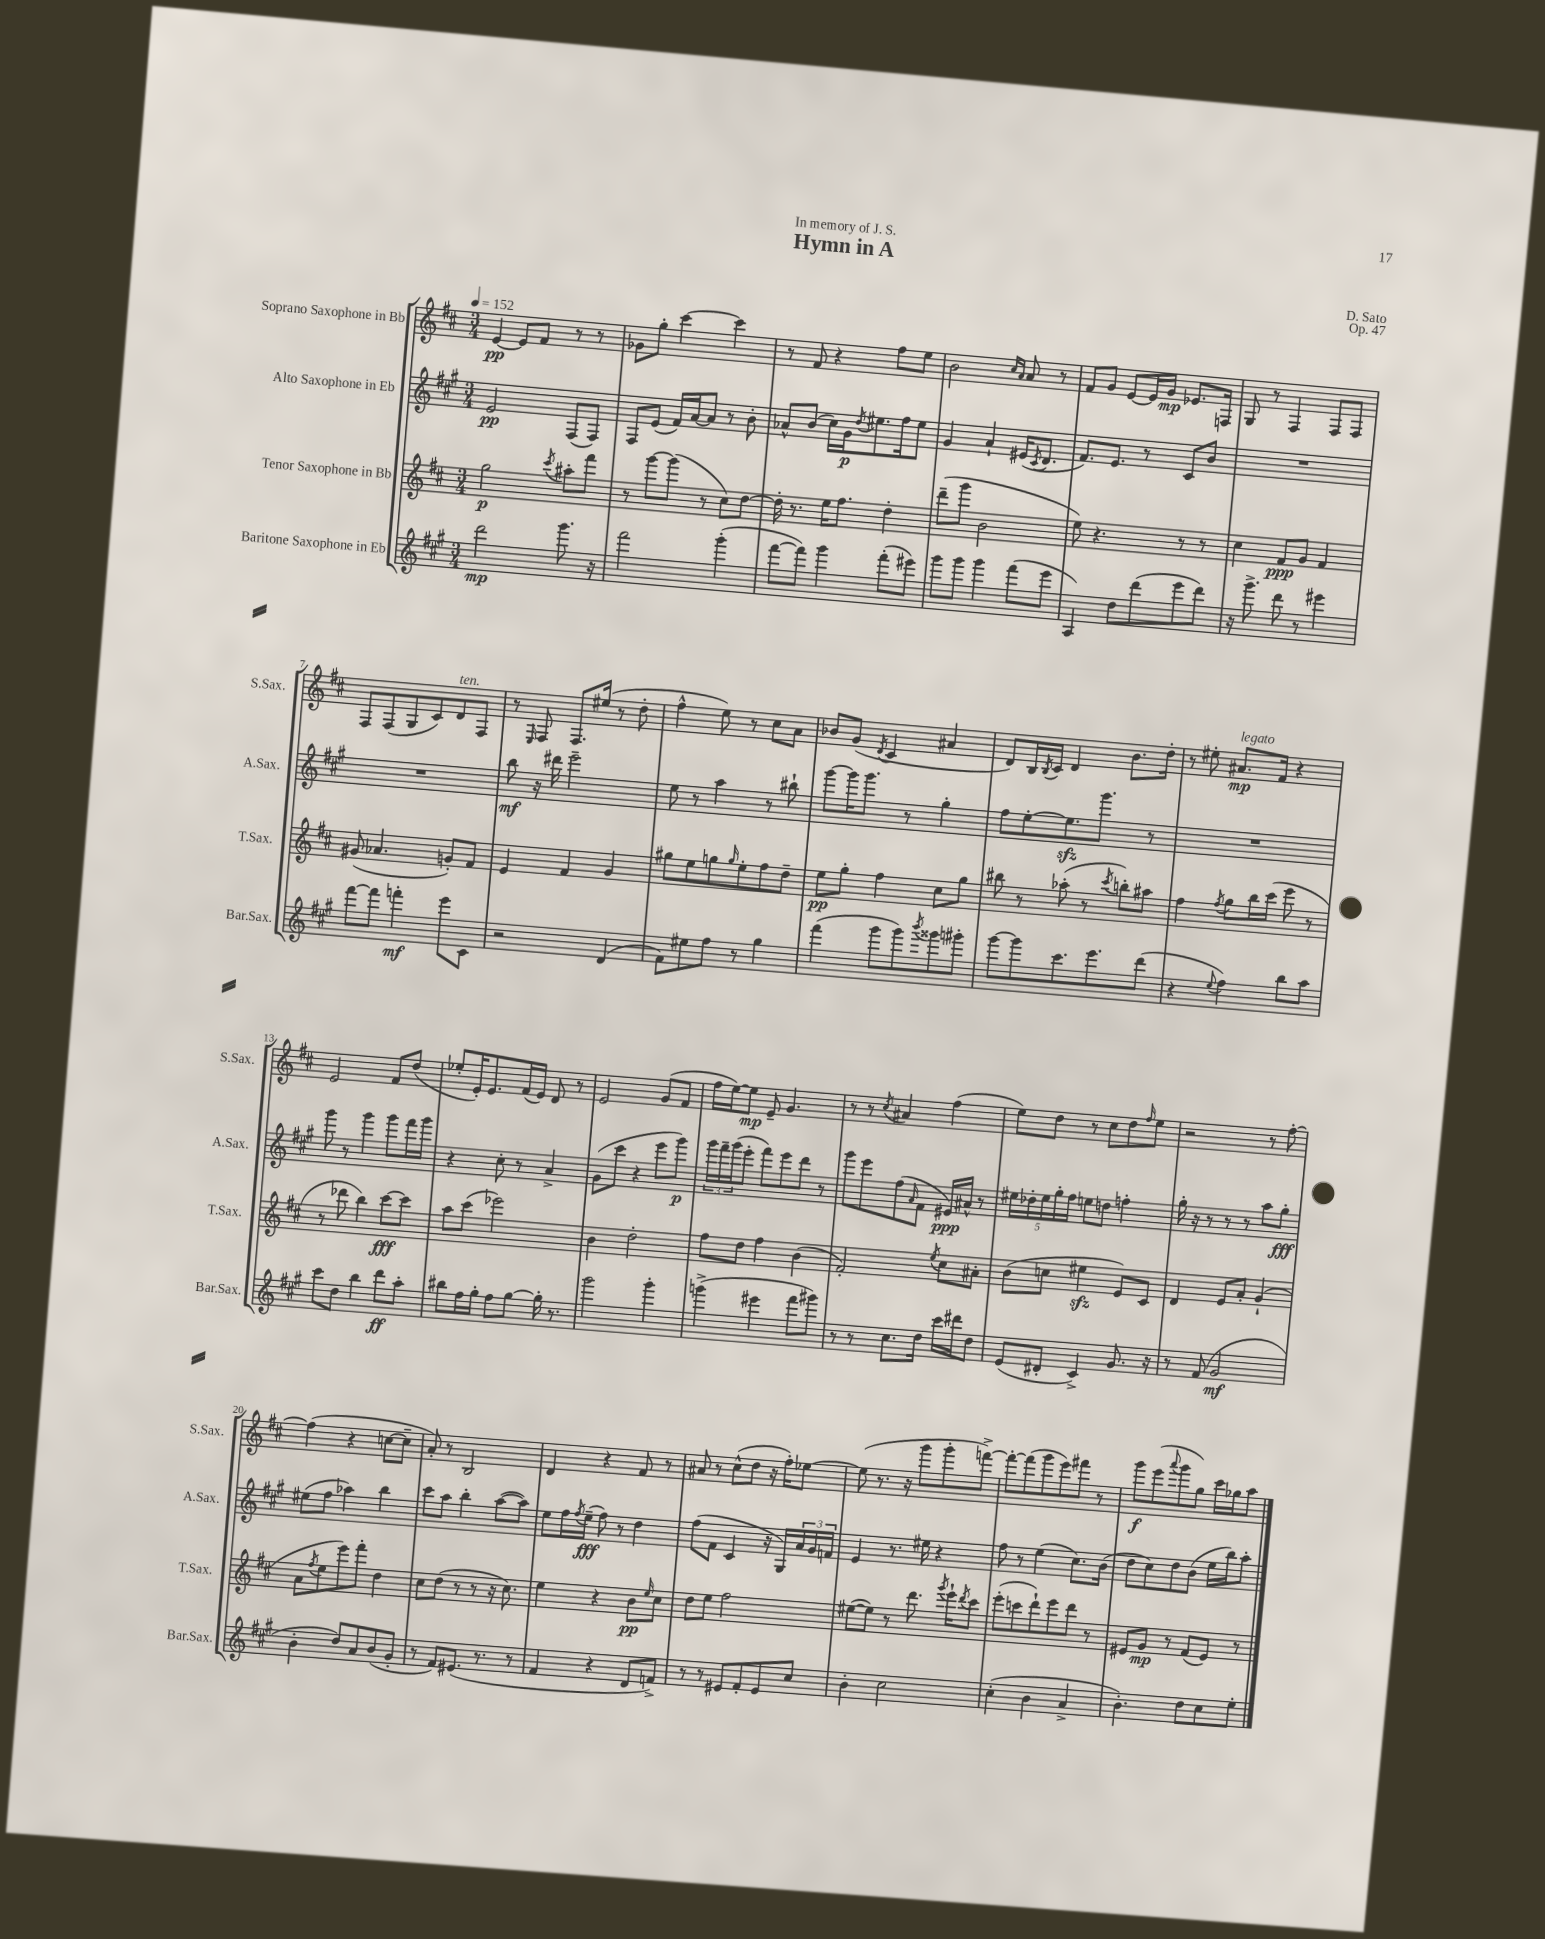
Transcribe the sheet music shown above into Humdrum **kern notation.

**kern	**kern	**kern	**kern
*staff4	*staff3	*staff2	*staff1
*clefG2	*clefG2	*clefG2	*clefG2
*k[f#c#g#]	*k[f#c#]	*k[f#c#g#]	*k[f#c#]
*M3/4	*M3/4	*M3/4	*M3/4
*MM152	*MM152	*MM152	*MM152
2ddd\	2gg\	2e/	[4e/
.	.	.	8e/]L
.	.	.	8f#/J
.	8qccc#/	.	.
8.ggg#\	8aa#'\L	(8F#/L	8r
.	8fff#\J	8F#/J)	8r
16r	.	.	.
=	=	=	=
2fff#\	8r	8F#/L	8g-\L
.	[8ggg\L	(8e/J	8gg'\J
.	(8ggg\]J	16f#/LL)	[4ccc#\
.	.	[16a/J	.
.	8r	8a/]J	.
(4ggg#'\	8cc#\L)	8r	4ccc#\]
.	[8dd\J	8b'\	.
=	=	=	=
[8fff#\L	16dd'\]	8a-^^/L	8r
.	8.r	.	.
8fff#\]J)	.	(8b/J	8f#/
4ggg#\	16ee\LK	16cc#\LL)	4r
.	8.ff#\J	16g#\J	.
.	.	8qdd/	.
.	.	8.ee#\	.
(8fff#'\L	4dd'\	.	8ff#\L
.	.	16ff#\k	.
8eee#\J)	.	8ee#\J	8ee\J
=	=	=	=
8ggg#\L	(8ddd~\L	4g#/	2b\
8ggg#\J	8ggg\J	.	.
4ggg#\	2b\	4a`/	.
.	.	.	16qqcc#/LL
.	.	.	16qqa/JJ
(8fff#\L	.	(16e#/LK	8a/
.	.	8qc#/	.
.	.	8.d/J	.
8eee\J	.	.	8r
=	=	=	=
4A/)	8ee\)	8.f#/L)	8f#/L
.	4.r	.	8g/J
.	.	8.e/J	.
8dd\L	.	.	[8e/L
(8ddd\	.	8r	16e/]L
.	.	.	16g/JJ
8eee\	8r	8c#/L	8.e-/L
8ddd\J)	8r	8b/J	.
.	.	.	16F/Jk
=	=	=	=
16r	4cc#\	2.r	8G/
8.ggg#^\	.	.	.
.	.	.	8r
8ddd\	8f#/L	.	4F#/
8r	8g/J	.	.
4eee#\	4f#/	.	8F#/L
.	.	.	8F#/J
=	=	=	=
[8fff#\L	(8g#/	2.r	8F#/L
8fff#\]J	4.a-/	.	(8F#/
4fff'\	.	.	8G/
.	.	.	8c#/)
8eee\L	8g'/L)	.	8d/
8c#\J	8f#/J	.	8F#/J
=	=	=	=
2r	4e/	8bb\	8r
.	.	.	16qqE/
.	.	16r	8F#/
.	.	16ddd#\	.
.	4f#/	2eee~\	8.F#/L
.	.	.	(16ee#/Jk
(4d/	4g/	.	8r
.	.	.	8dd'\
=	=	=	=
8f#\L)	8gg#\L	8ee\	4ff#^^\
8ee#\	8ee\	8r	.
8ff#\J	8gg\	4aa\	8ee\)
.	16qqgg/	.	.
8r	8ee'\	.	8r
4gg#\	8ff#\	8r	8cc#\L
.	8dd~\J	8bb#`\	8a\J
=	=	=	=
(4fff#\	8ee\L	[8ggg#\L	8b-/L
.	8gg'\J	16ggg#\]K	(8g/J
.	.	8.ggg#\J	.
.	.	.	8qd/
8ggg#\L	4ff#\	.	4c#/
8ggg#\)	.	8r	.
8qbbb/	.	.	.
8ggg##\	8cc#\L	4gg#'\	4a#/
8ggg#'\J	8gg\J	.	.
=	=	=	=
[8ggg#\L	8bb#\	8ff#\L	8d/L)
8ggg#\]	8r	[8ee'\	16B/L
.	.	.	8qB/
.	.	.	16c#/JJ
8.ccc#\	(8aa-'\	8.ee\]	4d/
.	8r	.	.
8.eee\	.	8.ggg#\J	.
.	8qccc#/	.	.
.	8bb'\L)	.	8.b\L
(8ddd\J	8aa#\J	8r	.
.	.	.	16dd'\Jk
=	=	=	=
4r	4ff#\	2.r	8r
.	.	.	8ee#'\
8qqee/	8qff#/	.	.
4ff#\)	8gg\L	.	8.a#/L
.	16bb\L	.	.
.	(16ccc#\JJ	.	16f#/Jk
8bb\L	8eee\	.	4r
8aa\J	8r	.	.
=	=	=	=
8ccc#\L	8r	8ggg#\	2e/
8dd\J	8ddd-\	8r	.
4bb\	4bb\)	4ggg#\	.
8ddd\L	[8ccc#\L	8ggg#\L	8f#/L
8aa'\J	8ccc#\]J	16fff#\L	(8dd/J
.	.	16ggg#\JJ	.
=	=	=	=
8bb#\L	8aa\L	4r	8ee-'/L
16ff#\L	(8ccc#\J	.	16e'/K)
16gg#'\JJ	.	.	8.e/
8ff#\L	2eee-\)	8cc#'\	.
[8gg#\J	.	8r	(16f#/L
.	.	.	16e/JJ)
16gg#'\]	.	4a^/	8d/
8.r	.	.	.
.	.	.	8r
=	=	=	=
2ggg#\	4b\	(8g#\L	2e/
.	.	8ccc#\J	.
.	2dd'\	4r	.
4ggg#'\	.	8eee\L	(8g/L
.	.	8ggg#\J)	8f#/J
=	=	=	=
(4ggg^\	8ff#\L	24ggg#\LL	16ff#\LL
.	.	24fff#~\	.
.	.	.	[16ee\J)
.	.	(24ggg#\J	.
.	8dd\J	8eee'\J	8ee\]J
4eee#\	4ff#\	8fff#\L)	8e~/
.	.	8eee\	4.g/
8fff#\L	(4b\	8ddd\J	.
8ggg#\J)	.	8r	.
=	=	=	=
8r	2f#'/)	8ggg#\L	8r
8r	.	8eee\	8r
.	.	.	8qcc#/
8.cc#\L	.	(8ff#\	4a#/
.	.	16qqa/	.
.	.	8f#\J	.
16dd\Jk	.	.	.
.	8qee/	.	.
16ccc#\LL	8cc#\L	16e#/LL)	(4ff#\
16ddd#\J	.	16a#^^/JJ	.
8dd\J	8a#'\J	8r	.
=	=	=	=
(8e/L	(8b\L	20ee#\LL	8ee\L)
.	.	20dd-'\	.
.	.	20ee#\	.
8d#'/J	8cc\J	.	8dd\J
.	.	20gg#'\	.
.	.	20ff#\JJ	.
4c#^/)	4ee#\	8ee\L	8r
.	.	8dd\J	8cc#\L
8.g#/	8e/L)	4ff'\	8dd\
.	.	.	16qqff#/
.	8c#/J	.	8ee\J
16r	.	.	.
=	=	=	=
8r	4d/	16gg#'\	2r
.	.	16r	.
(8f#/	.	8r	.
2g#/	8e/L	8r	.
.	8a'/J	8r	.
.	(4g`/	8aa\L	8r
.	.	8gg#'\J	[8ff#'\
=	=	=	=
4b'\	8a\L	(8ee#\L	(4ff#\]
.	8qff#/	.	.
.	8ee\	8ff#\J	.
8dd/L)	8eee\)	4aa-\)	4r
8a/	8fff#'\J	.	.
(8b/	4dd\	4bb\	[8cc\L
8g#'/J	.	.	8cc~\]J
=	=	=	=
8r	8cc#\L	8ccc#\L	8a'/)
8f#/L)	(8dd\J	8aa\J	8r
(8.e#/J	8r	4bb'\	2B/
.	8r	.	.
8.r	.	.	.
.	16r	([8aa\L	.
.	8.cc#\)	.	.
8r	.	8aa\]J)	.
=	=	=	=
4f#/	4ee\	8ee\L	4d/
.	.	16ff#\L	.
.	.	8qff#/	.
.	.	(16ee~\JJ	.
4r	4r	8ff#\)	4r
.	.	8r	.
8d/L	8b\L	4dd\	8f#/
.	16qqee/	.	.
8f^/J)	8cc#\J	.	8r
=	=	=	=
8r	8dd\L	(8ff#\L	8a#/
8r	8ee\J	8f#\J	8r
8e#/L	2ff#\	4c#/	(8cc#^^\L
8f#'/	.	.	8dd\J
8e#/	.	16r	16r
.	.	16G#/LL)	16ff#'\LK)
8cc#/J	.	24a/	[8ee-\J
.	.	24g#/	.
.	.	24f/JJ	.
=	=	=	=
4b'\	([8ee#\L	4e/	(8ee-\]
.	8ee#\]J)	.	8.r
2cc#\	8r	8.r	.
.	.	.	16r
.	8.ddd\	.	8ggg\L
.	.	16ee#\	.
.	.	4r	8ggg'\
.	8qggg/	.	.
.	16eee`\LK	.	.
.	8qddd/	.	.
.	8ccc#\J	.	[8fff^\J)
=	=	=	=
(4cc#'\	(8eee'\L	8ff#\	8fff'\_L
.	8ccc\	8r	(8fff\]
4b\	8ddd`\)	(4ee\	8ggg\
.	8eee\	.	8eee\)
4a^/	8ddd\J	8.cc#\L)	8fff#\J
.	8r	.	8r
.	.	(16b\Jk	.
=	=	=	=
4.b'\)	8e#/L	8dd\L	8ggg\L
.	8g/J	8cc#\)	(8eee\
.	.	.	8qqaaa/
.	8r	8dd\	8ggg\
8dd\L	(8f#/L	(8b\J	8gg\J)
8cc#\	8e#/J)	16ee\LL	16ccc#\LL
.	.	16bb\J)	16gg-\J
8ee'\J	8r	8aa'\J	8aa\J
==	==	==	==
*-	*-	*-	*-
